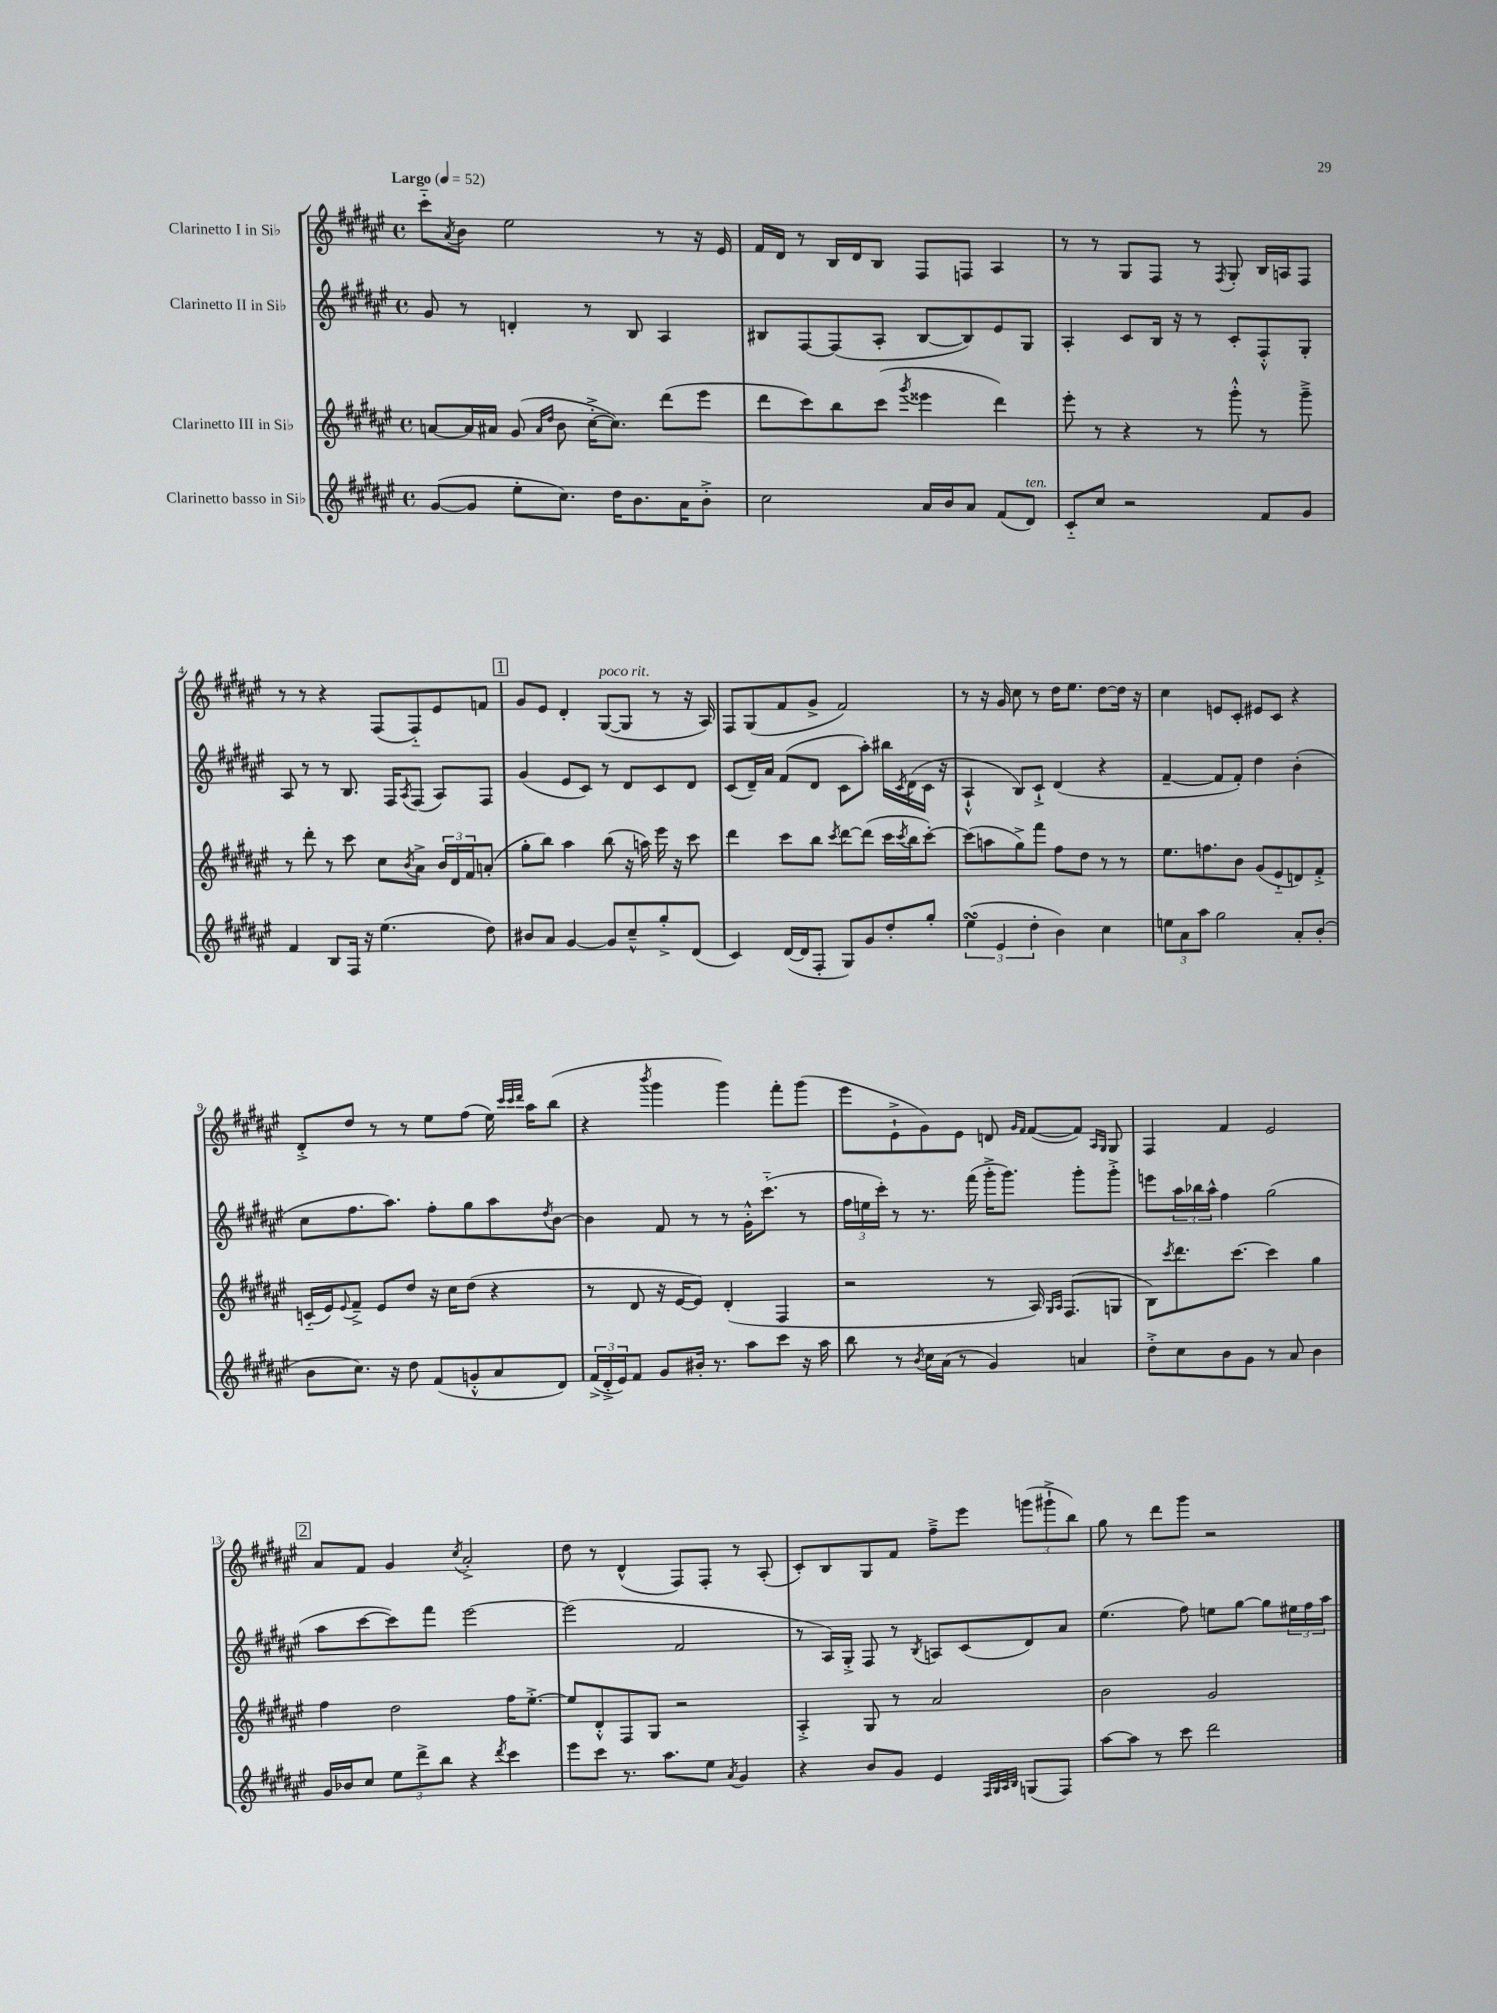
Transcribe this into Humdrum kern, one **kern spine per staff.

**kern	**kern	**kern	**kern
*part4	*part3	*part2	*part1
*staff4	*staff3	*staff2	*staff1
*I"Clarinetto basso in Si♭	*I"Clarinetto III in Si♭	*I"Clarinetto II in Si♭	*I"Clarinetto I in Si♭
*clefG2	*clefG2	*clefG2	*clefG2
*k[f#c#g#d#a#e#]	*k[f#c#g#d#a#e#]	*k[f#c#g#d#a#e#]	*k[f#c#g#d#a#e#]
*M4/4	*M4/4	*M4/4	*M4/4
*met(c)	*met(c)	*met(c)	*met(c)
*MM52	*MM52	*MM52	*MM52
=1	=1	=1	=1
!	!	!	!LO:TX:a:B:t=Largo
([8g#/L	[8an/L	8g#/	8ccc#\L
.	.	.	8qa#/
8g#/J]	16a/L]	8r	8b\J
.	16a#X/JJ	.	.
8ee#'\L	(8g#/	4dn'/	2ee#\
.	16qqa#/LL	.	.
.	16qqdd#/JJ	.	.
8.cc#\J)	8b\	.	.
.	[16cc#'^\KL	8r	.
16dd#\KL	8.cc#\J])	.	.
8.b\	.	8B/	.
.	(8ddd#\L	4A#/	8r
16a#\K	.	.	.
8b'^\J	8eee#\J	.	16r
.	.	.	16e#/
=2	=2	=2	=2
2cc#\	8ddd#\L	8B#X/L	16f#/LL
.	.	.	16d#/JJ
.	8ccc#\)	[8F#/	8r
.	8bb\	(8F#/]	16B/LL
.	.	.	16d#/J
.	(8ccc#\J	8A#'/J	8B/J
.	8qggg#/	.	.
16a#/LL	4eee##X\	[8B#/L	8F#/L
16b/J	.	.	.
8a#/J	.	8B#/])	8Fn/J
(8f#/L	4ddd#\)	8e#/	4A#/
!LO:TX:a:i:t=ten.	!	!	!
8d#/J)	.	8G#/J	.
=3	=3	=3	=3
8c#/L	8eee#'\	4A#'/	8r
8cc#/J	8r	.	8r
2r	4r	8c#/L	8G#/L
.	.	16B/Jk	8F#/J
.	.	16r	.
.	8r	8r	8r
.	.	.	8qF#/
.	8ggg#'^^\	8c#'/L	8G#'/
8f#/L	8r	8F#'^^/	16B/LL
.	.	.	16An/J
8g#/J	8ggg#~^\	8G#'/J	8F#/J
!!LO:LB:g=z
=4	=4	=4	=4
4f#/	8r	8A#/	8r
.	8ddd#'\	8r	8r
8B/L	8r	8r	4r
16F#/Jk	8ccc#\	8.B/	.
16r	.	.	.
(4.ee#\	8cc#\L	.	(8F#/L
.	.	16F#/KL	.
.	8qb/	8qA#/	.
.	8a#^\J	(8F#/J	8F#/)
.	24b/LL	8A#/L)	8e#/
.	24d#/	.	.
.	24f#/J	.	.
8dd#\)	(8an'/J	8F#/J	8fn/J
!!LO:REH:place=s1:t=1
=5	=5	=5	=5
8b#X/L	8gg#'\L	(4g#/	8g#/L
8a#/J	8bb\J)	.	8e#/J
[4g#/	4aa#\	8e#/L	4d#'/
.	.	8c#/J)	.
!	!	!	!LO:TX:a:i:t=poco rit.
8g#/L]	(8bb\	8r	([8G#/L
8cc#~^^/	16r	8d#/L	8G#/J]
.	16aan\)	.	.
8gg#'^/	16eee#\	8c#/	8r
.	16r	.	.
(8d#/J	8ccc#\	8d#/J	16r
.	.	.	16A#/)
=6	=6	=6	=6
4c#/)	4ddd#\	(8c#/L	8F#/L
.	.	16d#~/L)	(8G#/
.	.	16a#/JJ	.
([16d#/LL	8ccc#\L	(8f#/L	8f#/
16d#/J]	.	.	.
8F#'/J	8bb\J	8d#/J	8g#^/J
.	8qccc#/	.	.
8G#/L)	[8ddd#\L	8c#\L	2f#/)
8g#/	(8ddd#\J]	8aa#'\J)	.
8dd#'/	16ccc#\LL	16bb#X\LL	.
.	8qccc#/	8qc#/	.
.	16bb\J	(16d#\	.
8gg#'/J	[8ccc#'\J)	16c#\JJ	.
.	.	16r	.
=7	=7	=7	=7
(6ee#sSsS\	(8ccc#\L]	4A#`^^/	8r
.	8aan\	.	16r
6e#/	.	.	.
.	.	.	16g#/
.	8gg#^\)	8B/L)	8cc#\
6dd#'\	.	.	.
.	8fff#\J	8c#`^/J	8r
4b\)	8ff#\L	(4d#/	16dd#\KL
.	.	.	8.ee#\J
.	8dd#\J	.	.
4cc#\	8r	4r	[8dd#\L
.	8r	.	16dd#\Jk]
.	.	.	16r
=8	=8	=8	=8
12een\L	8.ee#\L	[4f#~/	4cc#\
12a#\	.	.	.
12aa#\J	.	.	.
.	8.ffn\	.	.
2gg#\	.	8f#/L]	8en/L
.	8b\J	8f#'/J)	8c#'/J
.	(8g#/L	4dd#\	8e#X/L
.	8e#/	.	8c#/J
8a#'/L	8dn/)	(4b'\	4r
(8b'/J	8f#'^/J	.	.
!!LO:LB:g=z
=9	=9	=9	=9
8b\L	(16cn/LL	8cc#\L	8d#'^/L
.	16e#/J)	.	.
.	8qqe#/	.	.
8.cc#\J)	8f#~^/J	8.ff#\	8dd#/J
.	8e#/L	.	8r
16r	.	8.aa#\J)	.
8dd#\	8dd#/J	.	8r
(8f#/L	16r	8ff#'\L	8ee#\L
.	16cc#\KL	.	.
8gn'^^/	(8dd#\J	8gg#\	(8ff#\J
8a#/	4r	8aa#\	16ee#\)
.	.	.	32qqccc#/LLL
.	.	.	32qqccc#/
.	.	.	32qqddd#/JJJ
.	.	.	16aa#\KL
.	.	8qdd#/	.
8d#/J)	.	[8b\J	(8bb\J
=10	=10	=10	=10
(24f#^/LL	8r	4b\]	4r
24d#'^/	.	.	.
24e#/J)	.	.	.
8f#/J	8d#/	.	.
.	.	.	8qbbb/
8g#/L	16r	8f#/	4ggg#\
.	[16e#/KL	.	.
16b#X'/Jk	8e#/J])	8r	.
8.r	.	.	.
.	(4d#'/	8r	4ggg#\)
8aa#\L	.	16g#'^^\KL	.
.	.	(8.ccc#\J	.
8ccc#\J	4F#/	.	8fff#'\L
16r	.	8r	(8ggg#\J
16aa#\	.	.	.
=11	=11	=11	=11
8bb\	2r	24ff#\LL	8eee#\L
.	.	24een\	.
.	.	24ccc#'\JJ)	.
8r	.	8r	8e#`^\
8qb/	.	.	.
16cc#\LL	.	8.r	8g#\)
(16a#\JJ	.	.	.
8r	.	.	8e#\J
.	.	(16fff#\	.
4g#/)	8r	16ggg#'^\KL	8dn/
.	.	8.ggg#\J)	.
.	.	.	16qqg#/LL
.	.	.	16qqf#/JJ
.	16A#/)	.	([8f#/L
.	16qqG#/LL	.	.
.	16qqA#/JJ	.	.
.	(8.F#/L	.	.
4an/	.	8ggg#'\L	8f#/J])
.	.	.	16qqA#/LL
.	.	.	16qqG#/JJ
.	8Gn/J	8ggg#'^\J	8G#/
=12	=12	=12	=12
8dd#'^\L	8B\L)	8eeen\L	4F#/
.	8qccc#/	.	.
8cc#\	8.ddd#\	24aa#\L	.
.	.	24bb-X\	.
.	.	24aa#^^\JJ	.
8b\	.	4ff#\	4f#/
.	[8.ccc#\J	.	.
8g#\J	.	.	.
8r	4ccc#\]	(2gg#\	2e#/
8a#/	.	.	.
4b\	4gg#\	.	.
!!LO:LB:g=z
!!LO:REH:place=s1:t=2
=13	=13	=13	=13
16g#/LL	4ff#\	8aa#\L	8a#/L
16b-X/J	.	.	.
8cc#/J	.	[8ccc#\	8f#/J
12ee#\L	2dd#\	8ccc#\])	4g#/
12ddd#^\	.	.	.
.	.	8fff#\J	.
12bb\J	.	.	.
.	.	.	8qcc#/
4r	.	[2eee#\	2a#'^/
8qddd#/	.	.	.
4ccc#\	16ff#\KL	.	.
.	[8.ee#'^\J	.	.
=14	=14	=14	=14
8eee#\L	8ee#/L]	(2eee#\]	8dd#\
8ccc#\J	8d#'^^/	.	8r
8.r	8F#/	.	(4d#^^/
.	8G#/J	.	.
8.aa#\L	.	.	.
.	2r	2f#/	8F#/L)
8ee#\J	.	.	8F#'/J
8qa#/	.	.	.
4g#/	.	.	8r
.	.	.	(8A#'/
=15	=15	=15	=15
4r	4A#'^/	8r	8c#'/L)
.	.	16A#/LL)	8B/
.	.	16G#'^/JJ	.
8b/L	8G#/	8F#/	8G#/
8g#/J	8r	8r	8f#/J
.	.	8qB/	.
4e#/	2a#/	8An/L	8ff#~^\L
.	.	(8c#/	8eee#\J
32qqF#/LLL	.	.	.
32qqG#/	.	.	.
32qqA#/	.	.	.
32qqB/JJJ	.	.	.
(8Gn/L	.	8d#/)	(12gggn\L
.	.	.	12ggg#X`^\
8F#/J)	.	8a#/J	.
.	.	.	12bb\J)
=16	=16	=16	=16
[8aa#\L	2b\	(4.ee#\	8gg#\
8aa#\J]	.	.	8r
8r	.	.	8ddd#\L
8ccc#\	.	8ff#\)	8ggg#\J
2ddd#\	2g#/	8een\L	2r
.	.	[8gg#\J	.
.	.	8gg#\L]	.
.	.	24ee#X\L	.
.	.	24ff#\	.
.	.	24aa#\JJ	.
==	==	==	==
*-	*-	*-	*-
